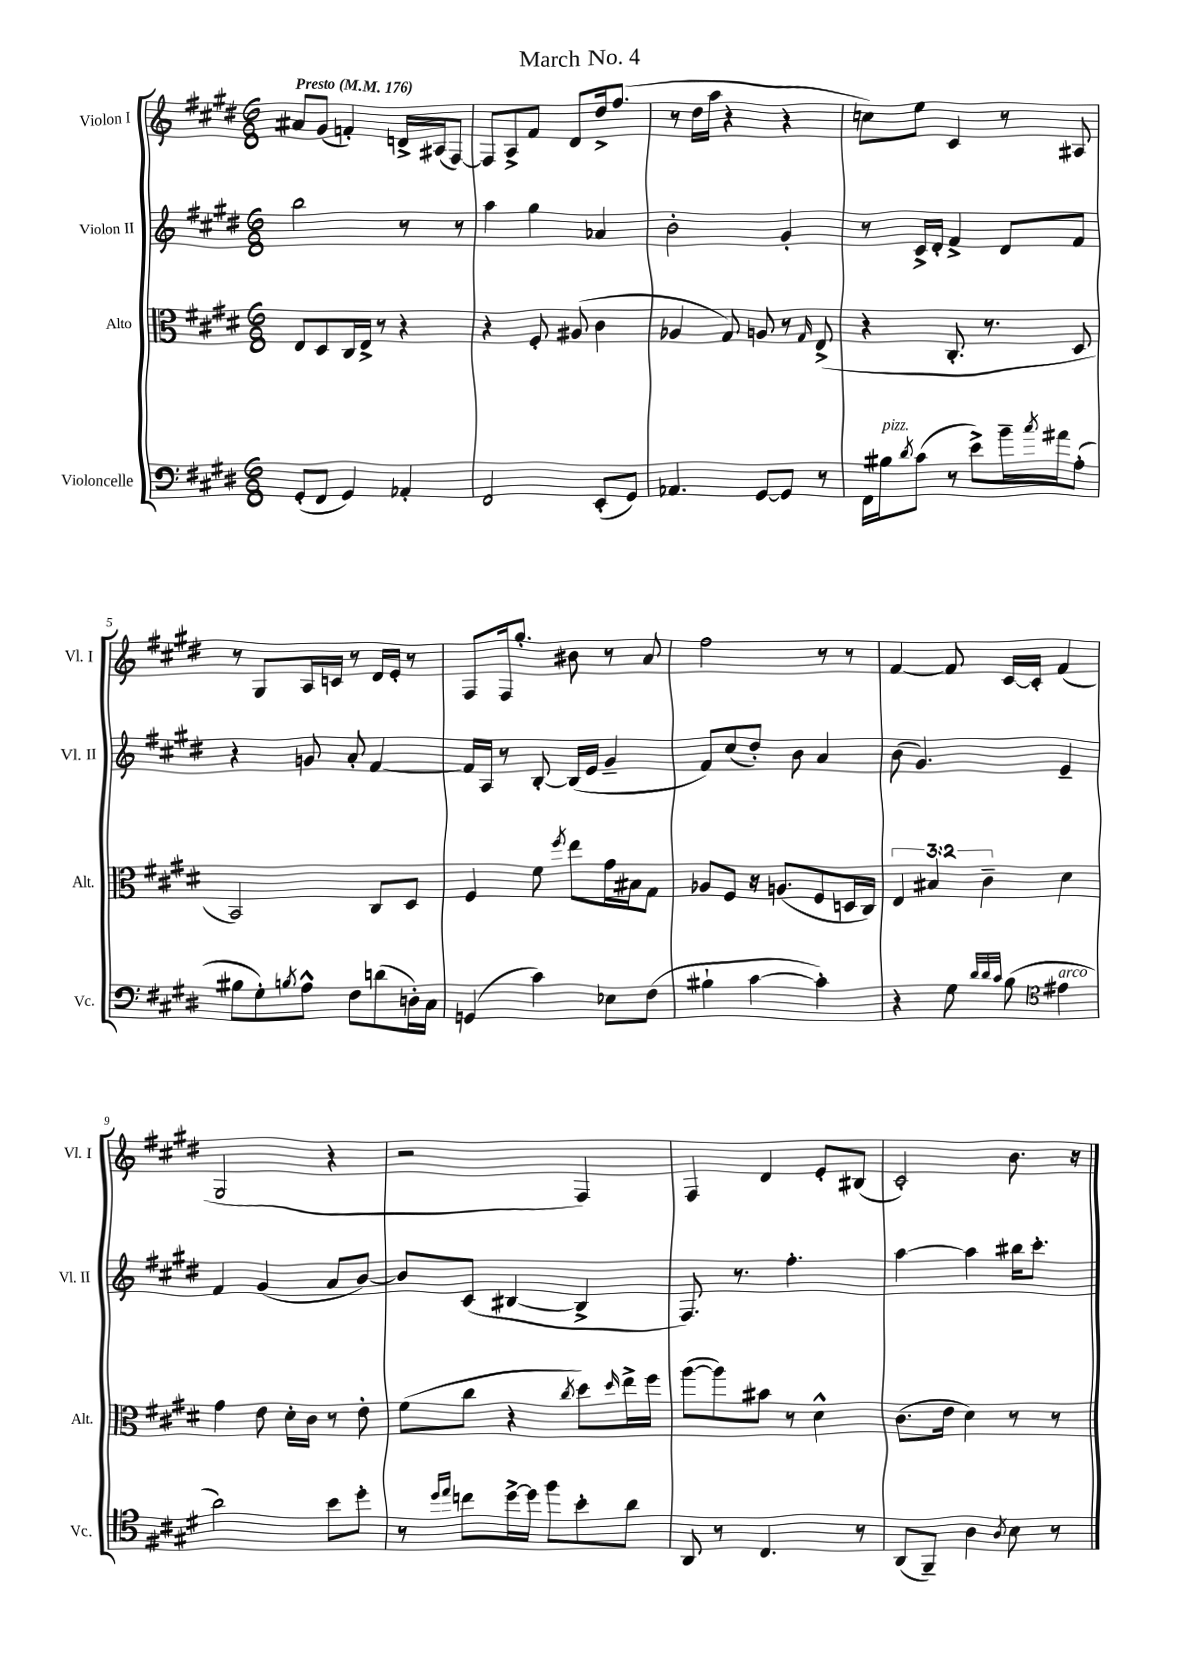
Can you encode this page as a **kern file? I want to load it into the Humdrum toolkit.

**kern	**kern	**kern	**kern
*staff4	*staff3	*staff2	*staff1
*clefF4	*clefC3	*clefG2	*clefG2
*k[f#c#g#d#]	*k[f#c#g#d#]	*k[f#c#g#d#]	*k[f#c#g#d#]
*M6/8	*M6/8	*M6/8	*M6/8
*MM176	*MM176	*MM176	*MM176
(8GG#'/L	8E/L	2bb\	8a#/L
8FF#/J	8D#/	.	(8g#/J
4GG#/)	16C#/L	.	4f'/)
.	16E^/JJ	.	.
.	8r	.	.
4AA-'/	4r	8r	16d^/LL
.	.	.	(16A#/J
.	.	8r	[8F#/J)
=	=	=	=
2FF#/	4r	4aa\	8F#/]L
.	.	.	8A^/
.	8F#'/	4gg#\	8f#/J
.	(8A#/	.	8d#/L
(8EE'/L	4c#\	4a-/	16dd#^/k
.	.	.	(8.ff#/J
8GG#/J)	.	.	.
=	=	=	=
4.AA-/	4A-/	2b'\	8r
.	.	.	16dd#\LL
.	.	.	16aa\JJ
.	8G#/)	.	4r
[8GG#/L	8A/	.	.
8GG#/]J	8r	4g#'/	4r
.	16qqG#/	.	.
8r	(8E^/	.	.
=	=	=	=
16FF#\LL	4r	8r	8cc\L)
16B#\J	.	.	.
8qd#/	.	.	.
(8c#\J	.	16c#^/LL	8ee\J
.	.	16d#'/JJ	.
8r	8.C#'/	4f#^/	4c#/
8e^\L)	.	.	.
.	8.r	.	.
16b~\L	.	8d#/L	8r
8qcc#/	.	.	.
16a#\J	.	.	.
(8A'\J	8D#/	8f#/J	8A#/
=	=	=	=
8B#\L	2BB/)	4r	8r
8G#'\)	.	.	8G#/L
8qB/	.	.	.
8A^^\J	.	8g/	16A/L
.	.	.	16c/JJ
8F#\L	.	8a'/	8r
(8d\	8C#/L	[4f#/	16d#/LL
.	.	.	16e'/JJ
16D'\L)	8D#/J	.	8r
16C#\JJ	.	.	.
=	=	=	=
(4GG/	4F#/	16f#/]LL	8F#/L
.	.	16A/JJ	.
.	.	8r	16F#/k
.	.	.	8.gg#'/J
4c#\)	8f#\	[8B'/	.
.	8qff#/	.	.
.	8ee\L	(16B/]LL	8b#\
.	.	16e/JJ	.
8E-\L	16g#\L	4g#~/	8r
.	16B#\J	.	.
(8F#\J	8G#\J	.	8a/
=	=	=	=
4B#`\	8A-/L	8f#/L)	2ff#\
.	8F#/J	(8cc#/	.
[4c#\	16r	8dd#'/J)	.
.	(8.A/L	.	.
.	.	8b\	.
4c#'\])	8F#/	4a/	8r
.	16D/L	.	8r
.	16C#/JJ)	.	.
=	=	=	=
4r	6E/	(8b\	[4f#/
.	.	4.g#/)	.
.	6B#/	.	.
8G#\	.	.	8f#/]
.	6c#~\	.	.
32qqd#/LLL	.	.	.
32qqd#/	.	.	.
32qqc#/JJJ	.	.	.
(8B\	.	.	[16c#/LL
.	.	.	16c#'/]JJ
*clefC4	*	*	*
4e#\	4d#\	4e~/	(4f#/
=	=	=	=
2a\)	4g#\	4f#/	2G#/
.	8e\	(4g#/	.
.	16d#'\LL	.	.
.	16c#\JJ	.	.
8b\L	8r	8a/L	4r
8dd#'\J	8e'\	[8b/J)	.
=	=	=	=
8r	(8f#\L	8b/]L	2r
16qqdd#/LL	.	.	.
16qqee/JJ	.	.	.
8cc\L	8cc#\J	(8c#/J	.
[16dd#^\L	4r	[4B#/	.
16dd#\]JJ	.	.	.
8ff#\L	.	.	.
.	8qcc#/	.	.
8b'\	8dd#\L)	4B#^/]	4F#/)
.	16qqdd#/	.	.
8a\J	16ee^\L	.	.
.	16ff#\JJ	.	.
=	=	=	=
8AA/	([8aa\L	8.F#/)	4F#/
8r	8aa\])	.	.
.	.	8.r	.
4.C#/	8b#\J	.	4d#/
.	8r	4.ff#'\	.
.	4d#^^\	.	8e'/L
8r	.	.	(8B#/J
=	=	=	=
(8AA/L	(8.c#\L	[4aa\	2c#'/)
8FF#~/J)	.	.	.
.	16e\Jk	.	.
4A\	4d#\)	4aa\]	.
8qA/	.	.	.
8B\	8r	16bb#\LK	8.b\
.	.	8.ccc#'\J	.
8r	8r	.	.
.	.	.	16r
==	==	==	==
*-	*-	*-	*-
